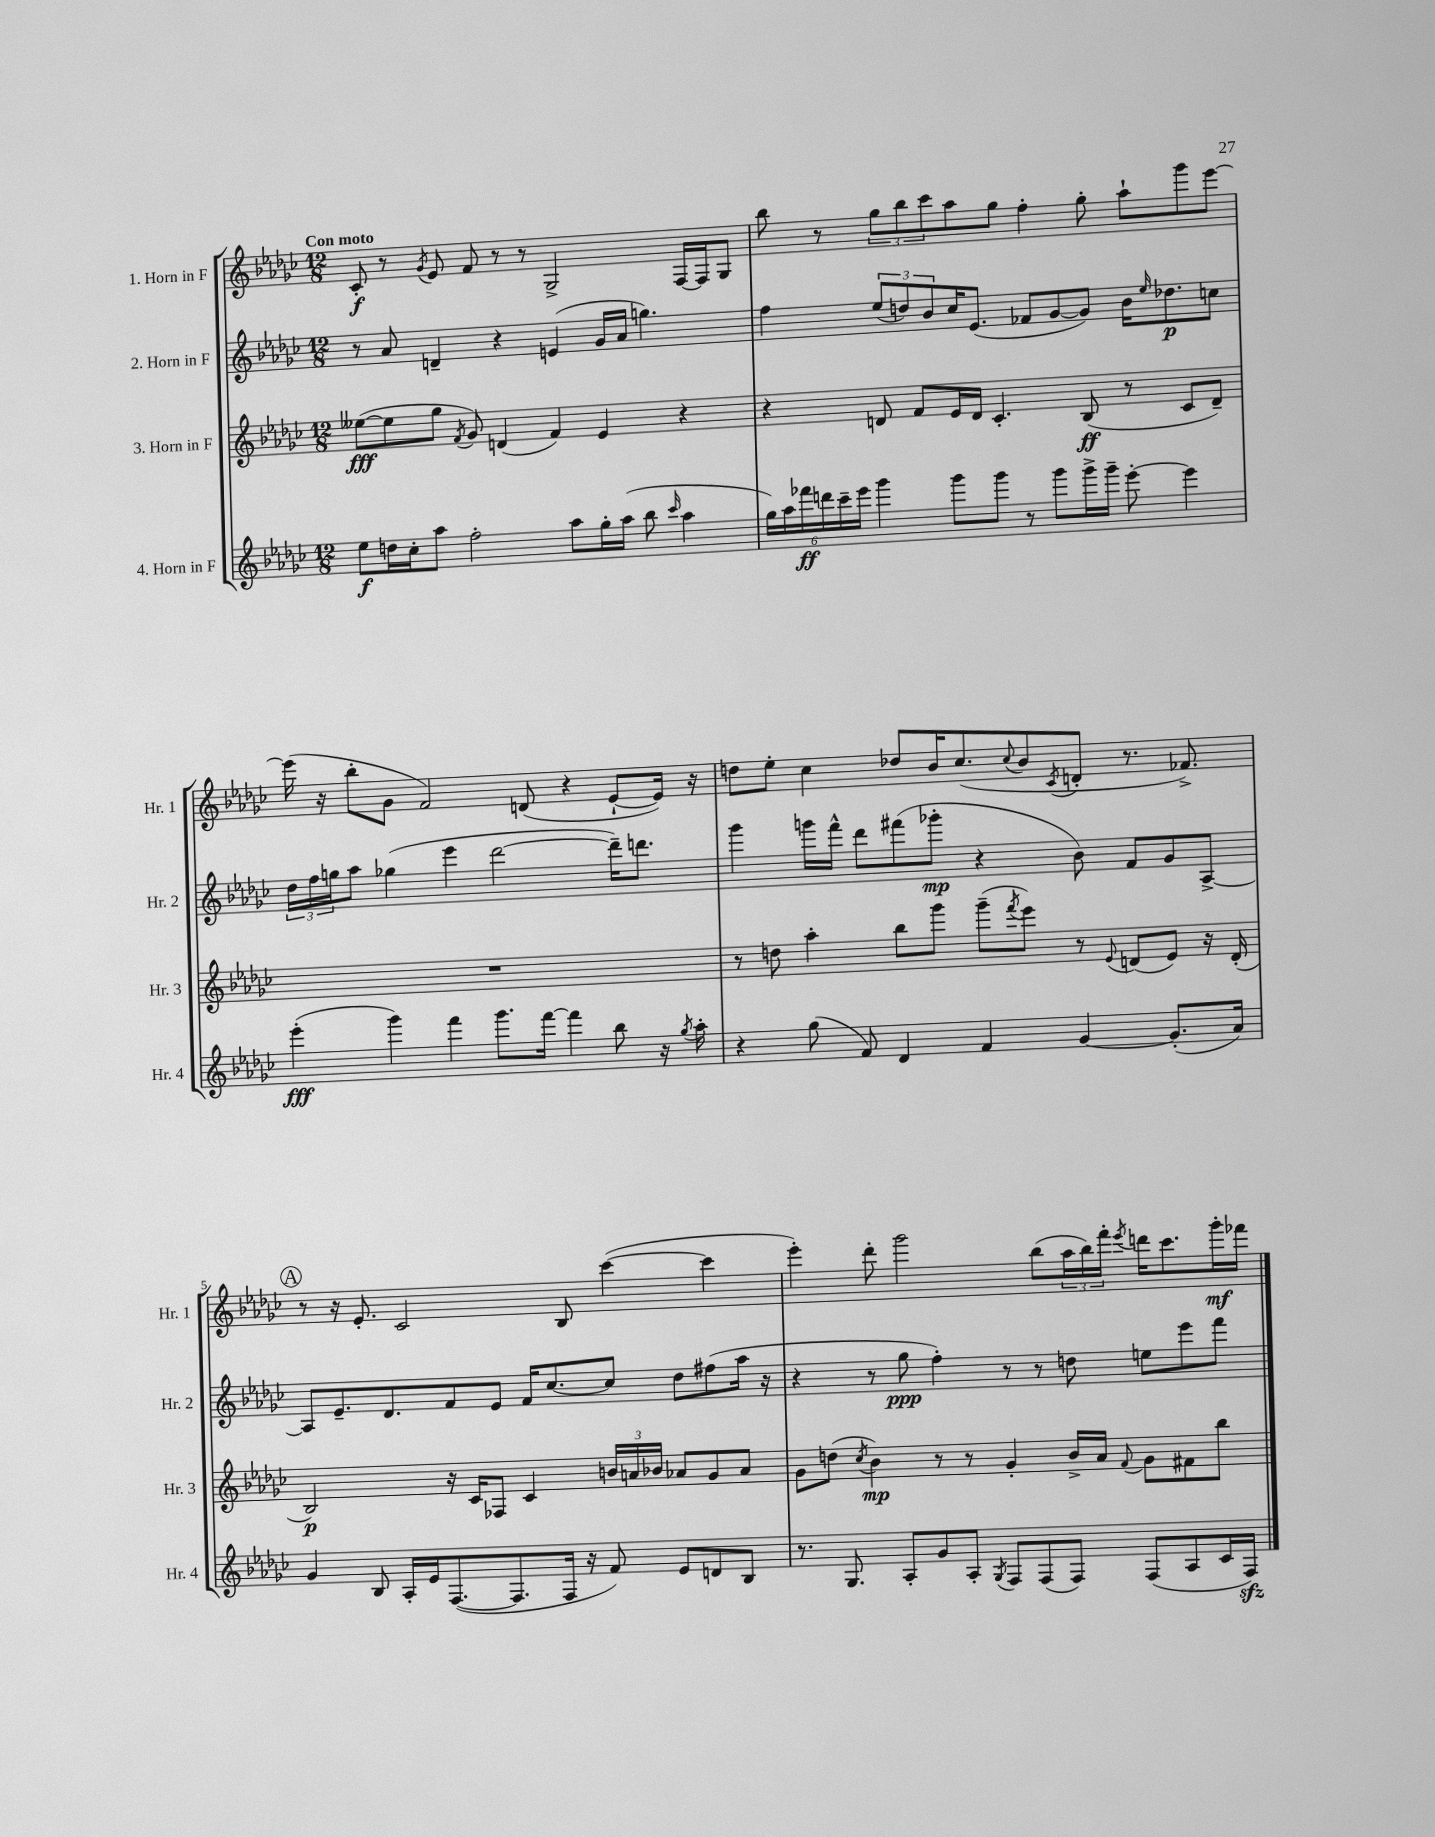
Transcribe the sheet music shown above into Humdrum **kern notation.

**kern	**kern	**kern	**kern
*staff4	*staff3	*staff2	*staff1
*clefG2	*clefG2	*clefG2	*clefG2
*k[b-e-a-d-g-c-]	*k[b-e-a-d-g-c-]	*k[b-e-a-d-g-c-]	*k[b-e-a-d-g-c-]
*M12/8	*M12/8	*M12/8	*M12/8
8ee-	([8ee--	8r	8c-'
16dd	8ee--]	8a-	8r
16cc-'	.	.	.
.	.	.	8qg-
8aa-	8gg-	4d~	8e-
.	8qf	.	.
2ff'	8g-)	.	8f
.	(4d	4r	8r
.	.	.	8r
.	4f)	(4e	2G-^
8aa-	.	.	.
16gg-'	4e-	16g-	.
(16aa-	.	16a-	.
8bb-	.	4.gg)	.
16qqccc-	.	.	.
4aa-	4r	.	[16F
.	.	.	16F]
.	.	.	8G-
=	=	=	=
24gg-)	4r	4ff	8bb-
24aa-	.	.	.
24fff-	.	.	.
24ddd	.	.	8r
24ccc-~	.	.	.
24eee-	.	.	.
4ggg-	8d	(12ee-	12gg-
.	.	12dd)	12bb-
.	8f	.	.
.	.	12b-	12ccc-
8ggg-	16e-	16cc-	8aa-
.	16d	(8.e-	.
8ggg-	4.c-'	.	8gg-
8r	.	8f-	4ff'
8ggg-	.	[8g-	.
16ggg-^	(8B-	8g-])	8gg-'
16ggg-~	.	.	.
[8eee-'	8r	16b-	8aa-`
.	.	16qqee-	.
.	.	8.dd-	.
4eee-]	8c-	.	8ggg-
.	8d~)	8cc	[8eee-
=	=	=	=
(4eee-'	1.r	24dd-	(16eee-]
.	.	24ff	.
.	.	.	16r
.	.	24gg	.
.	.	8aa-	8bb-'
4ggg-)	.	(4gg-	8g-
.	.	.	2f)
4fff	.	4eee-	.
8.ggg-	.	[2ddd-	.
.	.	.	(8d
[16fff	.	.	.
4fff]	.	.	4r
8bb-	.	16ddd-~])	[8e-`
.	.	8.ddd	.
16r	.	.	16e-])
8qgg-	.	.	.
16aa-'	.	.	16r
=	=	=	=
4r	8r	4ggg-	8dd
.	8dd	.	8ee-'
(8gg-	4aa-'	16ggg	4cc-
.	.	16fff^^	.
8f)	.	8ddd-	.
4d-	8bb-	(8fff#	8dd-
.	8ggg-	8ggg-'	16b-
.	.	.	(8.cc-
4f	(8ggg-~	4r	.
.	8qfff	.	8qqcc-
.	8eee-)	.	8b-
.	.	.	8qc-
[4g-	8r	8b-)	8d'
.	8qqe-	.	.
.	(8d	8f	8.r
(8.g-']	8e-)	8g-	.
.	.	.	8.f-^)
.	16r	[8A-^	.
16a-)	(16d'	.	.
=	=	=	=
4g-	2B-)	8A-]	8r
.	.	8.e-~	16r
.	.	.	8.e-'
8B-	.	.	.
.	.	8.d-	.
16A-'	.	.	2c-
16e-	.	.	.
([8.F	16r	8f	.
.	16c-	.	.
.	8F-	8e-	.
8.F]	.	.	.
.	4c-	16f	.
.	.	[8.cc-	.
16F	.	.	8B-
16r	.	.	.
8f)	24b	8cc-]	([4ccc-
.	24a	.	.
.	24b-	.	.
8e-	8a-	8dd-	.
8d	8g-	(8ff#	4ccc-]
8B-	8a-	16aa-	.
.	.	16r	.
=	=	=	=
8.r	8g-	4r	4eee-')
.	(8dd	.	.
8.G-	.	.	.
.	8qcc-	.	.
.	4b-)	8r	8ddd-'
8A-'	.	8gg-	2ggg-
8g-	8r	4ff')	.
8A-'	8r	.	.
8qG-	.	.	.
8F	4g-'	8r	.
(8F	.	8r	(8bb-
8F)	16b-^	8dd	24aa-
.	.	.	24bb-)
.	16a-	.	.
.	.	.	24fff'
.	8qqf	.	8qeee-
(8F	8g-	8ee	16ddd
.	.	.	8.ccc-
8A-	8f#	8eee-	.
16c-	8bb-	8fff	16ggg-'
16F)	.	.	16fff-
==	==	==	==
*-	*-	*-	*-
